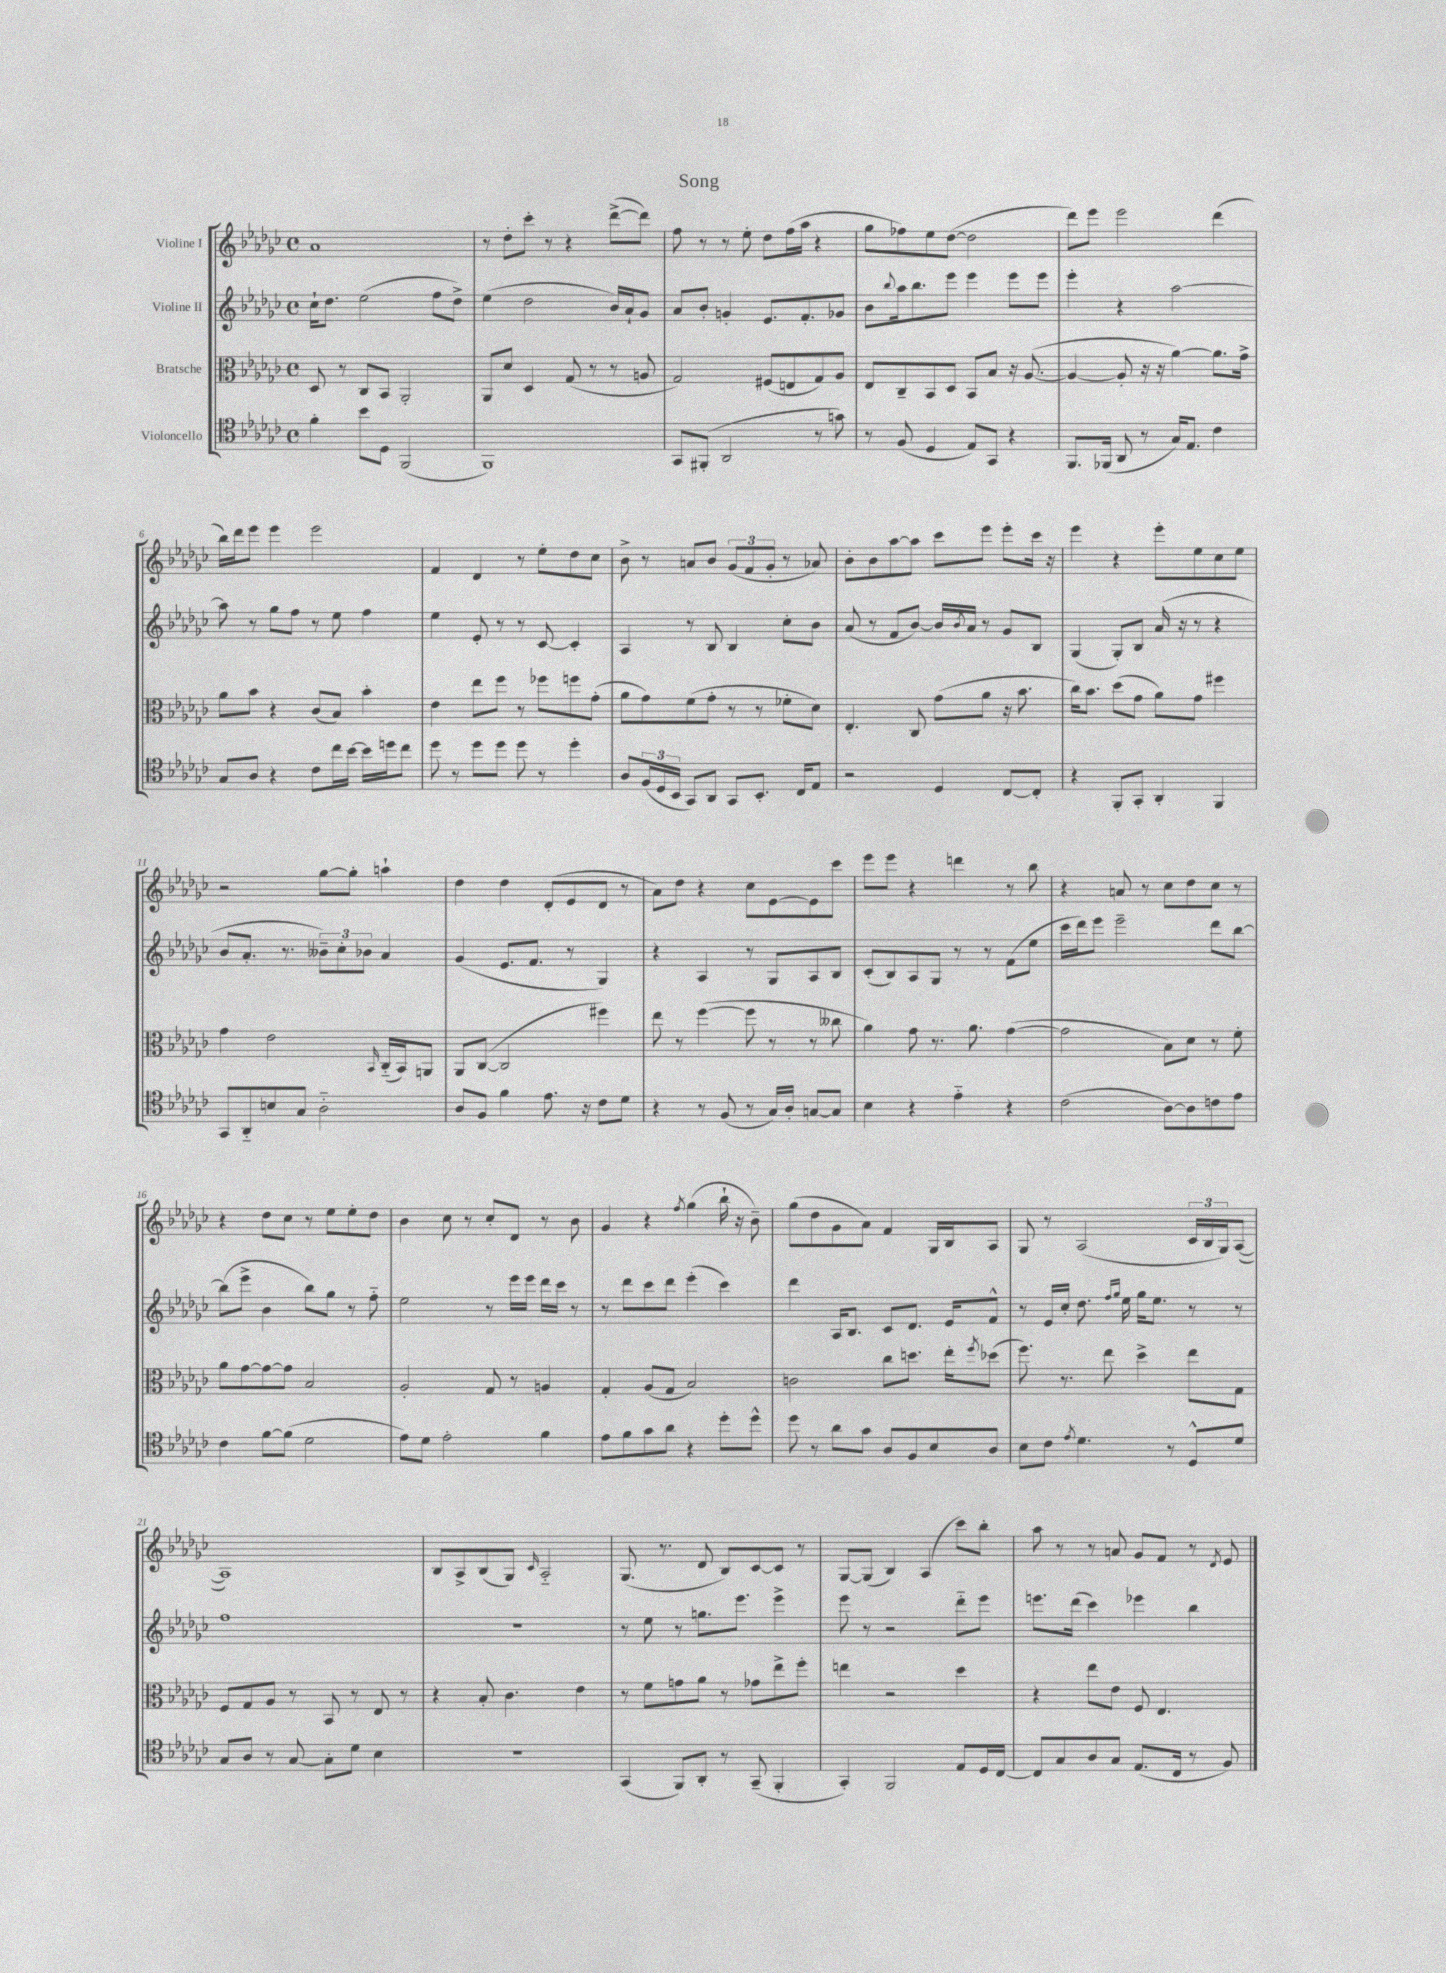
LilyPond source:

\header { title = "Song" }
<<
\new StaffGroup <<
\new Staff = "s0" \with { instrumentName = "Violine I" } {
    \clef treble \key ges \major \defaultTimeSignature \time 4/4
    aes'1 |
    r8 des''8-. ces'''8-. r8 r4 des'''8~->( des'''8) |
    f''8 r8 r8 ees''8-. des''8 f''16( aes''16 r4 |
    ges''8 fes''8) ees''8 des''8~( des''2 |
    des'''8) ees'''8 ees'''2 des'''4( |
    bes''16) des'''16 ees'''8 ees'''4 ees'''2 |
    f'4 des'4 r8 ees''8-. des''8 ces''8 |
    bes'8-> r8 a'8 bes'8 \tuplet 3/2 { ges'8( f'8 ges'8-. } r8 aes'8) |
    bes'8-. bes'8 aes''8~ aes''8 ces'''8 ees'''8 ees'''8-. ces'''16 r16 |
    ees'''4 r4 ees'''8-. ees''8 ces''8 ees''8 |
    r2 ges''8~ ges''8-. a''4-! |
    des''4 des''4 des'8-.( ees'8 des'8 r8 |
    aes'8) des''8 r4 ces''8 ees'8~ ees'8 ces'''8 |
    ees'''8 ees'''8 r4 d'''4 r8 bes''8 |
    r4 a'8 r8 ces''8 des''8 ces''8 r8 |
    r4 des''8 ces''8 r8 ees''8 ees''8-. des''8 |
    bes'4 ces''8 r8 ces''8-. des'8 r8 bes'8 |
    ges'4 r4 \acciaccatura { f''8 } ges''4( bes''16-! r16 bes'8--) |
    ges''8( des''8 ges'8 aes'8) f'4 ges16 bes16 aes8 |
    ges8 r8 aes2( \tuplet 3/2 { ces'16 bes16 ges16) } aes8~( |
    aes1) |
    bes8 aes8-> bes8( ges8) \grace { ces'16 } aes2-_ |
    ges8.( r8. des'8 bes8) ces'8~ ces'8 r8 |
    ges8~ ges8( bes4) aes4( ces'''8) bes''8-. |
    aes''8 r8 r8 a'8 ges'8 f'8 r8 \acciaccatura { des'8 } ees'8 \bar "|." |
}
\new Staff = "s1" \with { instrumentName = "Violine II" } {
    \clef treble \key ges \major \defaultTimeSignature \time 4/4
    ces''16-! des''8. ees''2( f''8 des''8->) |
    ees''4( des''2 bes'16) aes'16-! ges'8 |
    aes'8 bes'8-. g'4-. ees'8. f'8.-. ges'8 |
    bes'8 \appoggiatura { bes''8 } aes''16 bes''8. ees'''8 ees'''4 ees'''8 ees'''8 |
    ees'''4-. r4 aes''2~ |
    aes''8 r8 ges''8 f''8 r8 ees''8 f''4 |
    ees''4 ees'8-. r8 r8 ces'8~ ces'4-. |
    aes4 r8 bes8 bes4 ces''8-. bes'8 |
    aes'8( r8 f'8 bes'8~) bes'16 \acciaccatura { bes'8 } aes'16 r8 ges'8 bes8 |
    ges4( ges8-.) bes8 aes'16( r16 r8 r4 |
    bes'8 aes'8.-. r8. \tuplet 3/2 { beses'8--) ces''8-. bes'8 } aes'4 |
    ges'4( ees'8. f'8. r8 ges4) |
    r4 aes4 r8 ges8 aes8 bes8 |
    ces'8-.( bes8) aes8 ges8 r8 r8 f'8( ees''8 |
    ces'''16 des'''16) ees'''8 ees'''2-- des'''8 bes''8~ |
    bes''8( ees'''8-> bes'4 bes''8) ges''8 r8 f''8-_ |
    ees''2 r8 ees'''16 ees'''16 des'''16 ces'''16 r8 |
    r8 des'''8 ces'''8 des'''8 ees'''4-.( ces'''4) |
    des'''4 aes16 bes8. ces'8 des'8. ees'16 f'8-^ |
    r8 ees'16 ces''16-. des''8. \grace { f''16 ges''16 } ees''16 ges''16 ees''8. r8 r8 |
    f''1 |
    R1 |
    r8 ees''8 r8 g''8. ees'''8. ees'''4-> |
    ees'''8 r8 r2 des'''8-_ ees'''8 |
    e'''8. des'''16( ces'''4) ees'''4 bes''4 \bar "|." |
}
\new Staff = "s2" \with { instrumentName = "Bratsche" } {
    \clef alto \key ges \major \defaultTimeSignature \time 4/4
    des8 r8 ces8 bes,8 aes,2-. |
    aes,8 des'8 des4 ges8( r8 r8 a8 |
    ges2) fis8( e8 ges8) aes8 |
    ees8 ces8-- bes,8 des8 bes,8 bes8 r16 aes8.~( |
    aes4~ aes8-. r16 r16 aes'4~) aes'8. ges'16-> |
    aes'8 bes'8 r4 ces'8( bes8) bes'4-. |
    ees'4 ees''8 f''8 r8 fes''8 f''8 ges'8-.( |
    aes'8 ges'8) f'8( ges'8-. r8 r8 fes'8-. des'8) |
    ees4.-. ces8 ges'8( aes'8 r16 bes'8. |
    ces''16) bes'8. des''8( ges'8 aes'8) ges'8 fis''4 |
    ges'4 ees'2 \grace { bes,16 } ces16-_( bes,16) a,8 |
    aes,8 ces8~( ces2 fis''4) |
    ees''8 r8 f''4~( f''8 r8 r8 ceses''8 |
    aes'4) ges'8 r8. aes'8. ges'4~( |
    ges'2 bes8) des'8 r8 f'8-. |
    aes'8 ges'8~ ges'8~ ges'8 bes2 |
    aes2-. ges8 r8 a4 |
    ges4-. aes8( ges8 bes2) |
    c'2 ces''8 d''8. ees''16-. \acciaccatura { f''8 } des''8( |
    f''8.) r8. ees''8 des''4-> ees''8 ges8 |
    f8 ges8 aes8 r8 bes,8 r8 ees8 r8 |
    r4 bes8-. ces'4. ees'4 |
    r8 f'8 g'8 aes'8 r8 ges'8 ees''8-> f''8-. |
    e''4 r2 des''4 |
    r4 ees''8 ees'8 f8 ees4. \bar "|." |
}
\new Staff = "s3" \with { instrumentName = "Violoncello" } {
    \clef tenor \key ges \major \defaultTimeSignature \time 4/4
    f'4-. bes'8 des8 f,2( |
    f,1) |
    ges,8 fis,8-.( aes,2 r8 g'8) |
    r8 f8( des4 ees8) ges,8 r4 |
    f,8. fes,16( aes,8 r8 ges16) ees8. ces'4 |
    ges8 aes8 r4 ces'8 ces''16 bes'16~ bes'16 d''16 ces''8 |
    des''8 r8 des''8 des''8 des''8 r8 des''4-. |
    aes8 \tuplet 3/2 { f16( des16 bes,16 } ges,8) aes,8 ges,8 bes,8.-. ces16 ees8 |
    r2 des4 ces8~ ces8-. |
    r4 f,8-. ges,8-. aes,4-. f,4 |
    ges,8 aes,8-_ b8 ges8 aes2-_ |
    aes8 f8 f'4 ees'8. r16 ces'8 des'8 |
    r4 r8 f8( r8 ges16) aes16-. g8~ g8 |
    bes4 r4 ees'4-_ r4 |
    ces'2( aes8~) aes8 c'8 ees'8 |
    ces'4 f'8~ f'8( des'2 |
    ees'8) des'8 ees'2-. f'4 |
    ees'8 f'8 ges'8 aes'8 r4 des''8-. des''8-^ |
    des''8 r8 aes'8 ges'8 aes8 f8 bes8 aes8 |
    bes8 ces'8 \acciaccatura { ees'8 } des'4. r8 des8-^ des'8 |
    ges8 aes8 r8 ges8~ ges8-. des'8 bes4 |
    R1 |
    ges,4( f,8) aes,8-. r8 ges,8--( f,4-. |
    ges,4-.) f,2 ees8 des16 ces16~ |
    ces8 ges8 aes8 ges8 ees8.( ces16 r8 f8) \bar "|." |
}
>>
>>
